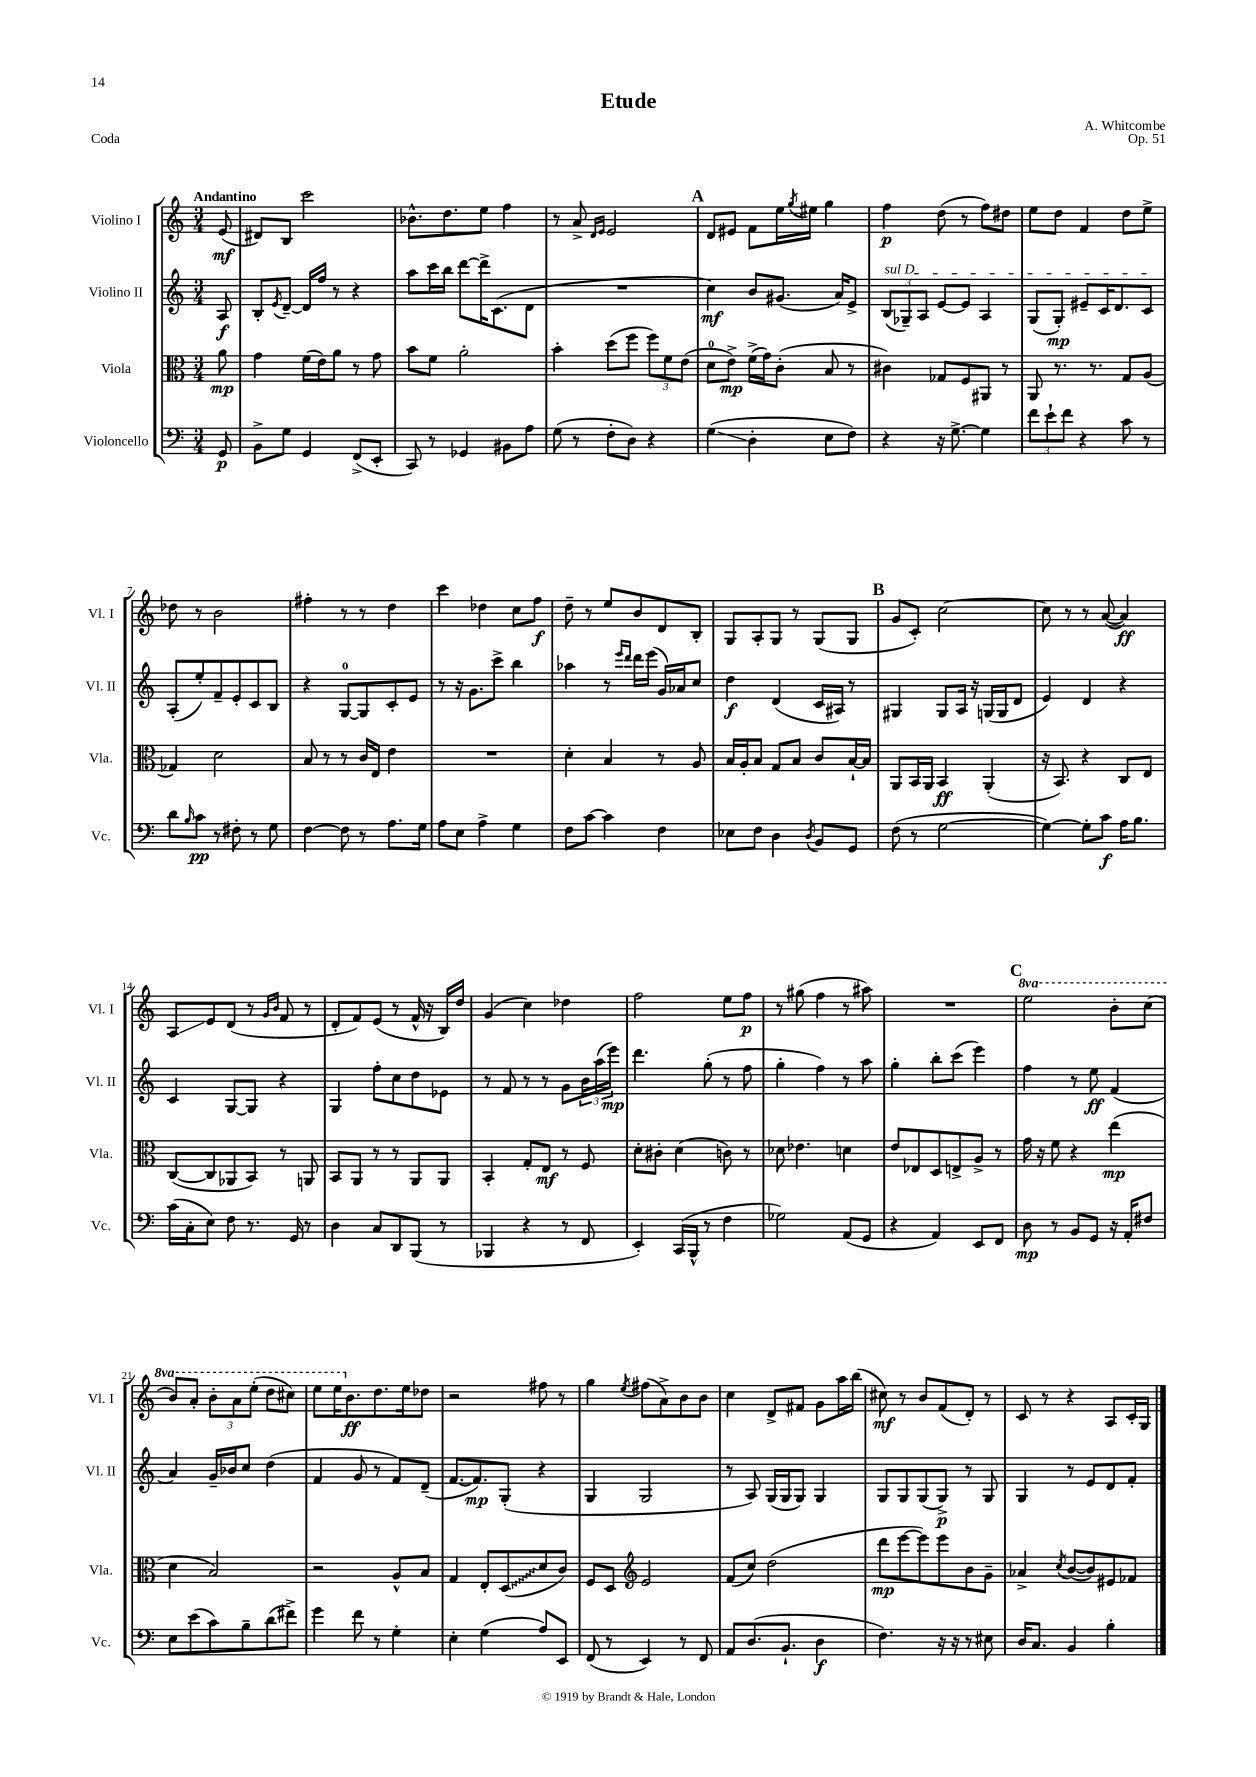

**kern	**kern	**kern	**kern
*staff4	*staff3	*staff2	*staff1
*clefF4	*clefC3	*clefG2	*clefG2
*k[]	*k[]	*k[]	*k[]
*M3/4	*M3/4	*M3/4	*M3/4
8GG	8a	8A	(8e
=	=	=	=
8BB^	4g	8B'	8d#)
.	.	8qe	.
8G	.	[8d~	8B
4GG	(16f	16d]	2ccc
.	16e)	16ff	.
.	8a	8r	.
(8FF^	8r	4r	.
8EE'	8g	.	.
=	=	=	=
8CC)	8b	8aa	8.b-^^
8r	8f	16ccc	.
.	.	16bb	8.dd
4GG-	2a'	[8ddd	.
.	.	16ddd^]	8ee
.	.	(8.c	.
8BB#	.	.	4ff
8A	.	8d	.
=	=	=	=
(8G	4b'	2.r	8r
8r	.	.	8a^
.	.	.	16qqd
.	.	.	16qqe
8F'	(8dd	.	2e
8D)	8ff	.	.
4r	12ff)	.	.
.	12f	.	.
.	(12e	.	.
=	=	=	=
(4G	8d	4cc)	8d
.	8e^)	.	8e#
4D'	(16f^	8b	8f
.	16g)	.	.
.	(8c'	(8.g#	16ee
.	.	.	8qgg
.	.	.	16ee#
8E	8B	.	4gg
.	.	16a)	.
8F)	8r	8e^	.
=	=	=	=
4r	4c#)	(12B	4ff
.	.	12G-~)	.
.	.	12A	.
16r	8G-	[8e	(8dd
[8.G^	.	.	.
.	8F	8e]	8r
4G]	8AA#	4A	8ff)
.	8r	.	8dd#
=	=	=	=
12f	8AA	(8G	8ee
12e`	.	.	.
.	8.r	8G')	8dd
12f	.	.	.
4r	.	8e#~	4f
.	8.r	.	.
.	.	16c	.
.	.	8.d	.
8c	8G	.	8dd
8r	(8A	8c	8ee^
=	=	=	=
8d	4G-)	(8A'	8dd-
16qqB	.	.	.
8c	.	8ee')	8r
8r	2d	8f~	2b
8F#'	.	8e'	.
8r	.	8c	.
8G	.	8B	.
=	=	=	=
[4F	8B	4r	4ff#'
.	8r	.	.
8F]	8r	[8G	8r
8r	16c	8G]	8r
.	16E	.	.
8.A	4e	8c'	4dd
.	.	8e	.
16G	.	.	.
=	=	=	=
8A	2.r	8r	4ccc
8E	.	16r	.
.	.	8.g	.
4A^	.	.	4dd-
.	.	8ccc^	.
4G	.	4bb	8cc
.	.	.	8ff
=	=	=	=
8F	4d'	4aa-	8dd~
[8c	.	.	8r
4c]	4B	8r	8ee
.	.	16qqeee	.
.	.	16qqddd	.
.	.	16ddd	8b
.	.	(16eee	.
4F	8r	16g)	8d
.	.	16a-	.
.	8A	8cc	8B'
=	=	=	=
8E-	16B	4dd	8G
.	16A'	.	.
8F	8B	.	8A'
4D	8G	(4d	8G
.	8B	.	8r
8qD	.	.	.
8BB	8c	16c	(8G
.	.	16A#)	.
8GG	[16B`	8r	8G
.	16B]	.	.
=	=	=	=
(8F	8AA	4G#	8g
8r	16BB	.	8c')
.	16AA	.	.
[2G	4BB	8G#	[2cc
.	.	16A	.
.	.	16r	.
.	(4AA'	(16G	.
.	.	16G	.
.	.	8d	.
=	=	=	=
4G_)	16r	4e)	8cc]
.	8.BB)	.	.
.	.	.	8r
8G']	4r	4d	8r
8c	.	.	([8a
16A	8C	4r	4a])
8.B	.	.	.
.	8E	.	.
=	=	=	=
(16c	([8C	4c	8A
16C'	.	.	.
8E)	8C]	.	8e
8F	8AA-	[8G	(8d
8.r	8BB)	8G]	8r
.	.	.	16qqg
.	.	.	16qqb
.	8r	4r	8f
16GG	.	.	.
8r	8AA	.	8r
=	=	=	=
4D	8BB	4G	8d'
.	8AA	.	8f)
8C	8r	8ff'	(8e
8DD	8r	8cc	8r
(8BBB	8AA	8dd	16f^^
.	.	.	16r
8r	8AA	8e-	16B)
.	.	.	16dd
=	=	=	=
4BBB-	4BB'	8r	(4g
.	.	8f	.
4r	8G'	8r	4cc)
.	8E	8r	.
8r	8r	8g	4dd-
8FF	8F	24b	.
.	.	(24aa	.
.	.	24eee)	.
=	=	=	=
4EE')	8d'	4.ddd	2ff
.	8c#'	.	.
(16CC	(4d	.	.
16BBB^^	.	.	.
8r	.	(8gg'	.
4F	8c)	8r	8ee
.	8r	8ff	8ff
=	=	=	=
2G-)	8d-	4gg'	8r
.	4.e-	.	(8gg#
.	.	4ff)	4ff
(8AA	4d	8r	8r
8GG	.	8aa	8aa#)
=	=	=	=
4r	8e	4gg'	2.r
.	8E-	.	.
4AA)	8D	8bb'	.
.	8E^	(8ccc	.
8EE	8A^	4eee)	.
8FF	8r	.	.
=	=	=	=
8D	16g	4ff	2eee
.	16r	.	.
8r	8f	.	.
8BB	4r	8r	.
8GG	.	8ee	.
16r	(4ee	(4f	8bb'
16AA'	.	.	.
8F#	.	.	(8ccc
=	=	=	=
8E	4d	4a)	8bb)
(8e	.	.	8aa'
8c)	2B)	16g~	12bb'
.	.	16b-	.
.	.	.	12aa
8B~	.	8cc	.
.	.	.	(12eee'
(8d	.	(4dd	8ddd
8f#^)	.	.	8ccc#)
=	=	=	=
4g	2r	4f	8eee
.	.	.	16eee
.	.	.	8.b
8f	.	8g	.
8r	.	8r	8.dd
4G'	8A^^	8f)	.
.	.	.	16ee
.	8B	(8d~	8dd-
=	=	=	=
4E'	4G	[8.f	2r
.	.	8.f])	.
(4G	8E'	.	.
.	(8D	(8G'	.
8A)	8d	4r	8ff#
8EE	8c)	.	8r
=	=	=	=
(8FF	8F	4G	4gg
8r	8D	.	.
*	*clefG2	*	*
.	.	.	8qee
4EE)	2e	2G	(8ff#
.	.	.	8a^)
8r	.	.	8b
8FF	.	.	8b
=	=	=	=
8AA	(8f	8r	4cc
(8.D	8cc)	8A)	.
.	(2dd	(16G	8d^
8.BB`	.	16G	.
.	.	8G)	8f#
4D	.	4G	8g
.	.	.	16aa
.	.	.	(16bb
=	=	=	=
4.F)	8ddd	8G	8cc#)
.	[8eee	8G	8r
.	8eee])	(8G	8b
16r	8eee	8G^)	(8f
16r	.	.	.
8r	8b	8r	8d')
8E#	8g~	8G	8r
=	=	=	=
16D	4a-^	4G	8c
8.C	.	.	.
.	.	.	8r
.	8qcc	.	.
4BB	([8b	8r	4r
.	8b])	8e	.
4B'	8e#	8d	8A
.	8f-	8f'	16c'
.	.	.	16G
==	==	==	==
*-	*-	*-	*-
